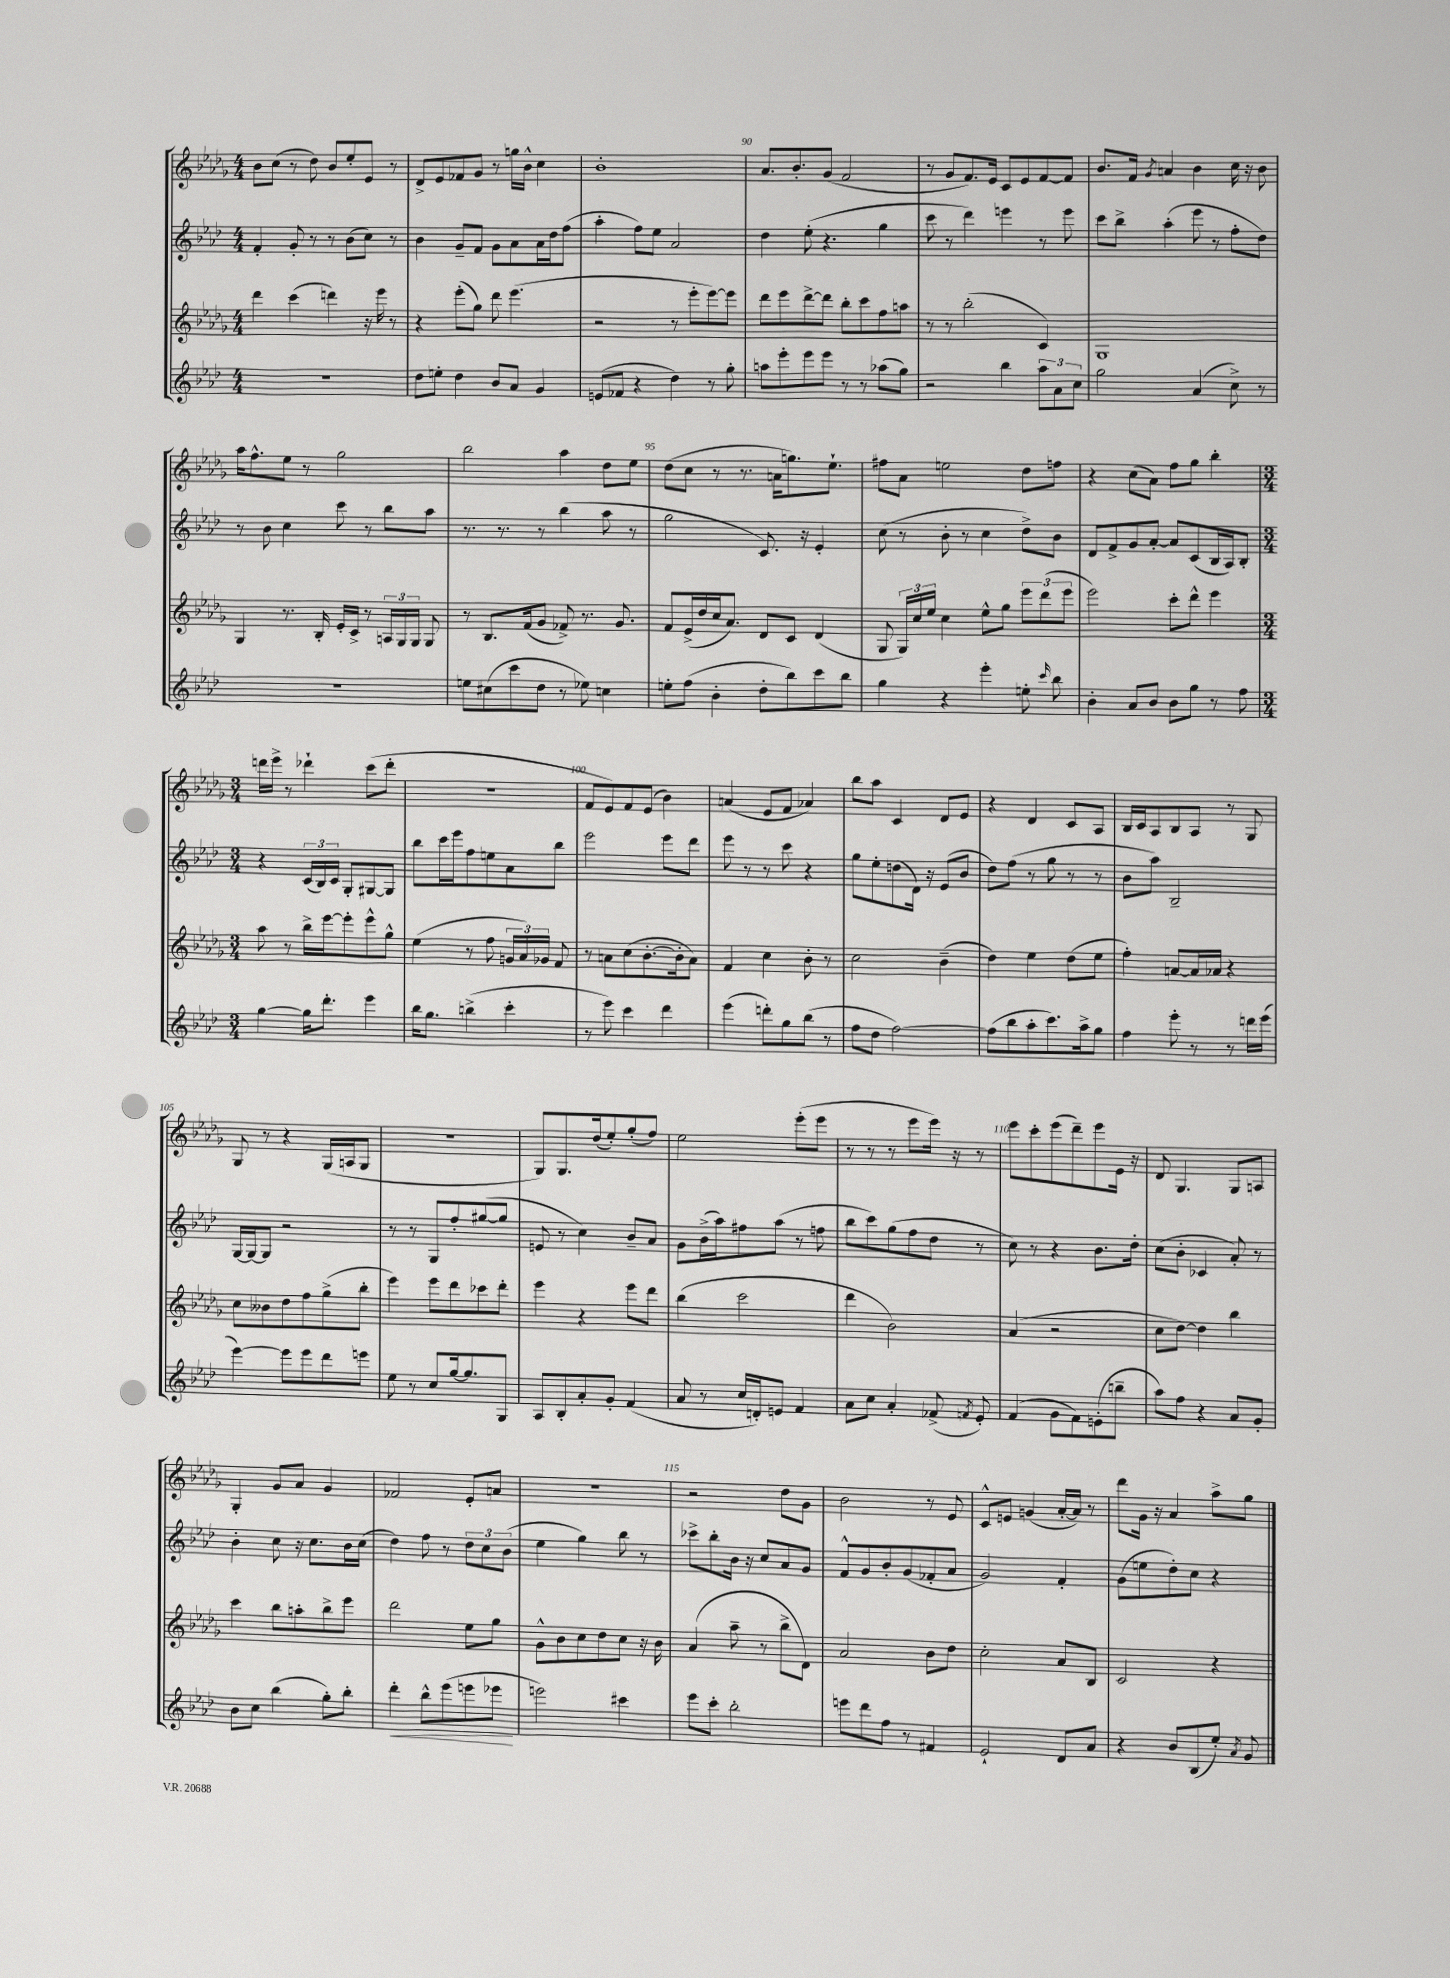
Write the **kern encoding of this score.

**kern	**dynam	**kern	**kern	**kern
*part4	*part4	*part3	*part2	*part1
*staff4	*staff4	*staff3	*staff2	*staff1
*clefG2	*	*clefG2	*clefG2	*clefG2
*k[b-e-a-d-]	*	*k[b-e-a-d-g-]	*k[b-e-a-d-]	*k[b-e-a-d-g-]
*M4/4	*	*M4/4	*M4/4	*M4/4
=87	=87	=87	=87	=87
1r	.	4ddd-\	4f'/	8b-\L
.	.	.	.	(8cc\J
.	.	(4ccc\	8g'/	8r
.	.	.	8r	8dd-\)
.	.	4dddn\)	8r	8b-/L
.	.	.	(8b-\L	8ee-'/
.	.	16r	8cc\J)	8e-/J
.	.	16eee-\	.	.
.	.	8r	8r	8r
=88	=88	=88	=88	=88
8dd-\L	.	4r	4b-\	8d-^/L
8een'\J	.	.	.	8e-/
4dd-\	.	(8eee-'\L	8g~/L	8f-X/
.	.	8gg-\J)	8f/J	8g-/J
8b-/L	.	8ddd-\	8g\L	8r
8a-/J	.	(4.eee-\	8a-\	16ggn\LL
.	.	.	.	16b-^^\JJ
4g/	.	.	16a-\L	4cc\
.	.	.	16dd-\J	.
.	.	.	(8ff\J	.
=89	=89	=89	=89	=89
(8en/L	.	2r	4aa-'\	1b-'
8f-X/J	.	.	.	.
4r	.	.	8ff\L)	.
.	.	.	8ee-\J	.
4dd-\)	.	8r	2a-/	.
.	.	8eee-'\L	.	.
8r	.	[8eee-\)	.	.
8gg'\	.	8eee-\J]	.	.
=90	=90	=90	=90	=90
8aan\L	.	8ddd-\L	4dd-\	8.a-/L
8eee-'\	.	8eee-\	.	.
.	.	.	.	8.b-'/
8eee-\	.	[8ddd-^\	(8ee-'\	.
8eee-\J	.	8ddd-\J]	4.r	(8g-/J
8r	.	8bb-'\L	.	2f/
8r	.	8ccc\	.	.
(8aa-X\L	.	8ff\	4gg\	.
8gg\J)	.	8aan\J	.	.
=91	=91	=91	=91	=91
2r	.	8r	8ccc\	8r
.	.	8r	8r	8g-/L
.	.	(2bb-'\	4ddd-\)	8.f/)
.	.	.	.	16e-/Jk
4bb-\	.	.	4eeen\	8c/L
.	.	.	.	8e-/
12aa-\L	.	4c/)	8r	[8f/
12a-\	.	.	.	.
.	.	.	8eee\	8f/J]
12cc\J	.	.	.	.
=92	=92	=92	=92	=92
2gg\	.	1G-	8ccc\L	8.b-/L
.	.	.	8bb-^\J	.
.	.	.	.	16f/Jk
.	.	.	.	8qg-/
.	.	.	(4aa-'\	4an/
(4a-/	.	.	8eee-\	4b-\
.	.	.	8r	.
8cc^\)	.	.	8ff'\L	16cc\
.	.	.	.	16r
8r	.	.	8dd-\J)	8b-\
!!LO:LB:g=z
=93	=93	=93	=93	=93
1r	.	4G-/	8r	16aa-\KL
.	.	.	.	8.ff^^\
.	.	.	8b-\	.
.	.	8.r	4cc\	8ee-\J
.	.	.	.	8r
.	.	16B-'/	.	.
.	.	16e-'/LL	8ccc\	2gg-\
.	.	16c^/JJ	.	.
.	.	8r	8r	.
.	.	24An/LL	8bb-\L	.
.	.	24G-/	.	.
.	.	24G-/JJ	.	.
.	.	8G-/	8aa-\J	.
=94	=94	=94	=94	=94
8een\L	.	8r	8.r	2bb-\
(8cc#X\	.	8.B-/L	.	.
.	.	.	8.r	.
8ccc\	.	.	.	.
.	.	(16f/k	.	.
8dd-\J	.	8g-/J	8r	.
8r	.	8f-X^/)	(4bb-\	4aa-\
8ee-X\)	.	8.r	.	.
4ccn\	.	.	8aa-\	8dd-\L
.	.	8.g-/	.	.
.	.	.	8r	8ee-\J
=95	=95	=95	=95	=95
8een'\L	.	8f/L	2gg\	(8dd-\L
(8ff\J	.	(16e-^/L	.	8cc\J
.	.	16dd-/	.	.
4b-'\	.	16cc/J	.	8r
.	.	8.a-/J)	.	.
.	.	.	.	8.r
8dd-'\L	.	8d-/L	8.c/)	.
.	.	.	.	16an\KL
8bb-\)	.	8c/J	.	8.ggn\)
.	.	.	16r	.
8ccc\	.	(4d-/	4e-'/	.
.	.	.	.	8.ee-`\J
8bb-\J	.	.	.	.
=96	=96	=96	=96	=96
4gg\	.	8G-/	(8cc\	8ff#X\L
.	.	24G-/LL)	8r	8a-\J
.	.	24cc/	.	.
.	.	24ee-/JJ	.	.
4r	.	4cc\	8b-'\	2een\
.	.	.	8r	.
4eee-'\	.	8ee-^^\L	4cc\	.
.	.	8gg-\J	.	.
8een'\	.	12eee-\L	8dd-^\L)	8dd-\L
.	.	(12ddd-\	.	.
16qqccc/	.	.	.	.
8bb-\	.	.	8b-\J	8ffn\J
.	.	12eee-\J	.	.
=97	=97	=97	=97	=97
4b-'\	.	2eee-\)	8d-/L	4r
.	.	.	8f^/	.
8a-/L	.	.	8g/	(8cc\L
8b-/J	.	.	[8a-'/J	8a-\J)
8b-\L	.	8ccc'\L	8a-/L]	8ff\L
8gg\J	.	8ddd-^^\J	(8c/	8gg-\J
8r	.	4eee-\	16B-/L	4bb-'\
.	.	.	16A-/J)	.
8ff\	.	.	8B-'/J	.
!!LO:LB:g=z
=98	=98	=98	=98	=98
*M3/4	*	*M3/4	*M3/4	*M3/4
[4gg\	.	8aa-\	4r	16dddn\LL
.	.	.	.	16eee-^\JJ
.	.	8r	.	8r
16gg\KL]	.	16bb-^\LL	(24c/LL	4ddd-X`\
.	.	.	24B-/)	.
8.ddd-'\J	.	[16eee-\J	.	.
.	.	.	24c/JJ	.
.	.	8eee-'\]	8G'/L	.
4eee-\	.	8eee-^^\	[8G#X/	(8ccc\L
.	.	8gg-^^\J	8G#/J]	8ddd-'\J
=99	=99	=99	=99	=99
16bb-\KL	.	(4ee-\	8bb-\L	2.r
8.gg\J	.	.	.	.
.	.	.	16ccc\L	.
.	.	.	16eee-\J	.
(4bbn^\	.	8r	8ff\	.
.	.	8ff\	8een\	.
4ccc'\	.	24gn/LL	8a-\	.
.	.	24a-/)	.	.
.	.	24g-X/JJ	.	.
.	.	8f/	8bb-\J	.
=100	=100	=100	=100	=100
8r	.	8r	2eee-\	8f/L
8eee-\)	.	8an\L	.	8e-/)
4ccc\	.	(8cc\	.	8f/
.	.	[8.b-'\	.	(8e-/J
4ddd-\	.	.	8eee-\L	4b-\)
.	.	16b-'\k]	.	.
.	.	8a\J)	8ddd-\J	.
=101	=101	=101	=101	=101
(4eee-\	.	4f/	8eee-\	(4an/
.	.	.	8r	.
8dddn'\L)	.	4cc\	8r	8e-/L
8gg\	.	.	8ccc\	8f/J
(8bb-\J	.	8b-'\	4r	4a-X/)
8r	.	8r	.	.
=102	=102	=102	=102	=102
8ff\L	.	2cc\	8gg\L	8bb-\L
8dd-\J	.	.	8ee-'\	8aa-\J
[2ff\)	.	.	(8ddn\	4c/
.	.	.	16d-\Jk)	.
.	.	.	16r	.
.	.	(4b-~\	(8e-/L	8d-/L
.	.	.	8b-/J	8e-/J
=103	=103	=103	=103	=103
(8ff\L]	.	4dd-\)	8dd-\L)	4r
8bb-\	.	.	(8ff\J	.
8aa-'\	.	4ee-\	8r	4d-/
8.ccc\)	.	.	8gg\	.
.	.	(8dd-\L	8r	8c/L
16aa-^\k	.	.	.	.
8gg\J	.	8ee-\J	8r	8A-/J
=104	=104	=104	=104	=104
4ff\	.	4ff'\)	8b-\L	16B-/LL
.	.	.	.	16c/J
.	.	.	8aa-\J)	8A-/
8eee-'\	.	[8an/L	2B-~/	8B-/
8r	.	16a/L]	.	8A-/J
.	.	16a-X/JJ	.	.
8r	.	4r	.	8r
16dddn\LL	.	.	.	8G-/
(16eee-\JJ	.	.	.	.
!!LO:LB:g=z
=105	=105	=105	=105	=105
[4eee-\)	.	8cc\L	[16G/LL	8G-/
.	.	.	16G/J_	.
.	.	8b--X\	8G/J]	8r
8eee-\L]	.	8dd-\	2r	4r
8eee-\	.	8ff\	.	.
8ddd-\	.	(8gg-^\	.	(16G-/LL
.	.	.	.	16An/J
8eeen\J	.	8bb-'\J	.	8G-/J
=106	=106	=106	=106	=106
8ee-\	.	4eee-\)	8r	2.r
8r	.	.	8r	.
8cc/L	.	8eee-\L	8G/L	.
[16gg/k	.	8ddd-\	8ff'/	.
8.gg/]	.	.	.	.
.	.	8ccc-X\	([8gg#X/	.
8G/J	.	8ddd-'\J	8gg#/J]	.
=107	=107	=107	=107	=107
8A-/L	.	4eee-\	8en/	8G-/L)
8B-'/	.	.	8r	8.G-/
8a-'/	.	4r	4cc\)	.
.	.	.	.	(16dd-/k
8g'/J	.	.	.	8ee-'/)
(4f/	.	8eee-\L	8b-~/L	(8gg-'/
.	.	8ddd-\J	8a-/J	8ff/J)
=108	=108	=108	=108	=108
8a-/	.	(4bb-\	8g\L	2ee-\
8r	.	.	(16b-^\L	.
.	.	.	16aa-\J)	.
16cc/LL	.	2ccc\	8ff#X\	.
16dn'/J)	.	.	.	.
8en/J	.	.	(8aa-\J	.
4f/	.	.	8r	(8eee-'\L
.	.	.	8ffn\	8eee-\J
=109	=109	=109	=109	=109
8a-\L	.	4ddd-\	8bb-\L	8r
8cc\J	.	.	8ccc\)	8r
4a-'/	.	2b-\)	(8gg\	8r
.	.	.	8ff\	8eee-\L
(8f-X^/	.	.	8dd-\J	16eee-\Jk)
.	.	.	.	16r
8qfn/	.	.	.	.
8e-'/)	.	.	8r	8r
=110	=110	=110	=110	=110
(4f/	.	(4a-/	8cc\)	8eee-\L
.	.	.	8r	8ccc'\
8g\L	.	2r	4r	(8eee-\
8f\)	.	.	.	8ddd-~\)
(8en'\	.	.	8.b-\L	8eee-\
8bbn~\J	.	.	.	16e-\Jk
.	.	.	16dd-'\Jk	16r
=111	=111	=111	=111	=111
8aa-\L)	.	8cc\L	(8cc\L	8d-/
8ff\J	.	[8dd-\J)	8b-'\J	4.G-/
4r	.	4dd-\]	4c-X/	.
8a-/L	.	4bb-\	8a-'/)	8G-/L
8g'/J	.	.	8r	8An/J
!!LO:LB:g=z
=112	=112	=112	=112	=112
8b-\L	.	4ccc\	4b-'\	4G-'/
8cc\J	.	.	.	.
(4bb-\	.	8bb-\L	8cc\	8g-/L
.	.	8aan'\	16r	8a-/J
.	.	.	8.cc\L	.
8gg'\L)	.	8bb-^\	.	4g-/
8bb-'\J	.	8eee-\J	16b-\L	.
.	.	.	(16cc\JJ	.
=113	=113	=113	=113	=113
!	!LO:HP:b	!	!	!
4ddd-'\	<	2ddd-\	4dd-\)	2f-X/
8bb-^^\L	.	.	8ff\	.
(8eee-\	.	.	8r	.
8eeen\	.	8ee-\L	12dd-\L	8e-'/L
.	.	.	12cc\	.
8eee-X\J	.	8gg-\J	.	8an/J
.	.	.	(12b-\J	.
.	[	.	.	.
=114	=114	=114	=114	=114
2eeen\)	.	8g-^^\L	4ee-\	2.r
.	.	8b-\	.	.
.	.	8cc\	4gg\)	.
.	.	8dd-\	.	.
4ccc#X\	.	8cc\J	8bb-\	.
.	.	16r	8r	.
.	.	16b-\	.	.
=115	=115	=115	=115	=115
8eee-\L	.	(4a-/	8ccc-X^\L	2r
8ccc'\J	.	.	8bb-'\	.
2bb-'\	.	8aa-~\	16b-\Jk	.
.	.	.	16r	.
.	.	8r	8cc/L	.
.	.	8bb-^\L	8a-/	8dd-\L
.	.	8d-\J)	8g/J	8g-\J
=116	=116	=116	=116	=116
8eeen\L	.	2a-/	8f^^/L	2b-\
8ddd-\	.	.	8g/	.
8ff\J	.	.	8b-'/	.
8r	.	.	(8g/	.
4f#X/	.	8b-\L	8f-X'/	8r
.	.	8dd-\J	8a-/J	8e-/
=117	=117	=117	=117	=117
2e-`/	.	2cc'\	2g/)	8c^^/L
.	.	.	.	8en/J
.	.	.	.	(4gn/
8d-/L	.	8a-/L	4f'/	[16a-'/LL
.	.	.	.	16a-/JJ])
8a-/J	.	8B-/J	.	8r
=118	=118	=118	=118	=118
4r	.	2c/	(8g\L	8ddd-\L
.	.	.	8een\	16g-\Jk
.	.	.	.	16r
8b-/L	.	.	8dd-'\)	4a-/
(8B-/	.	.	8cc\J	.
8ee-'/J)	.	4r	4r	8aa-^\L
8qa-/	.	.	.	.
8g/	.	.	.	8gg-\J
==	==	==	==	==
*-	*-	*-	*-	*-
